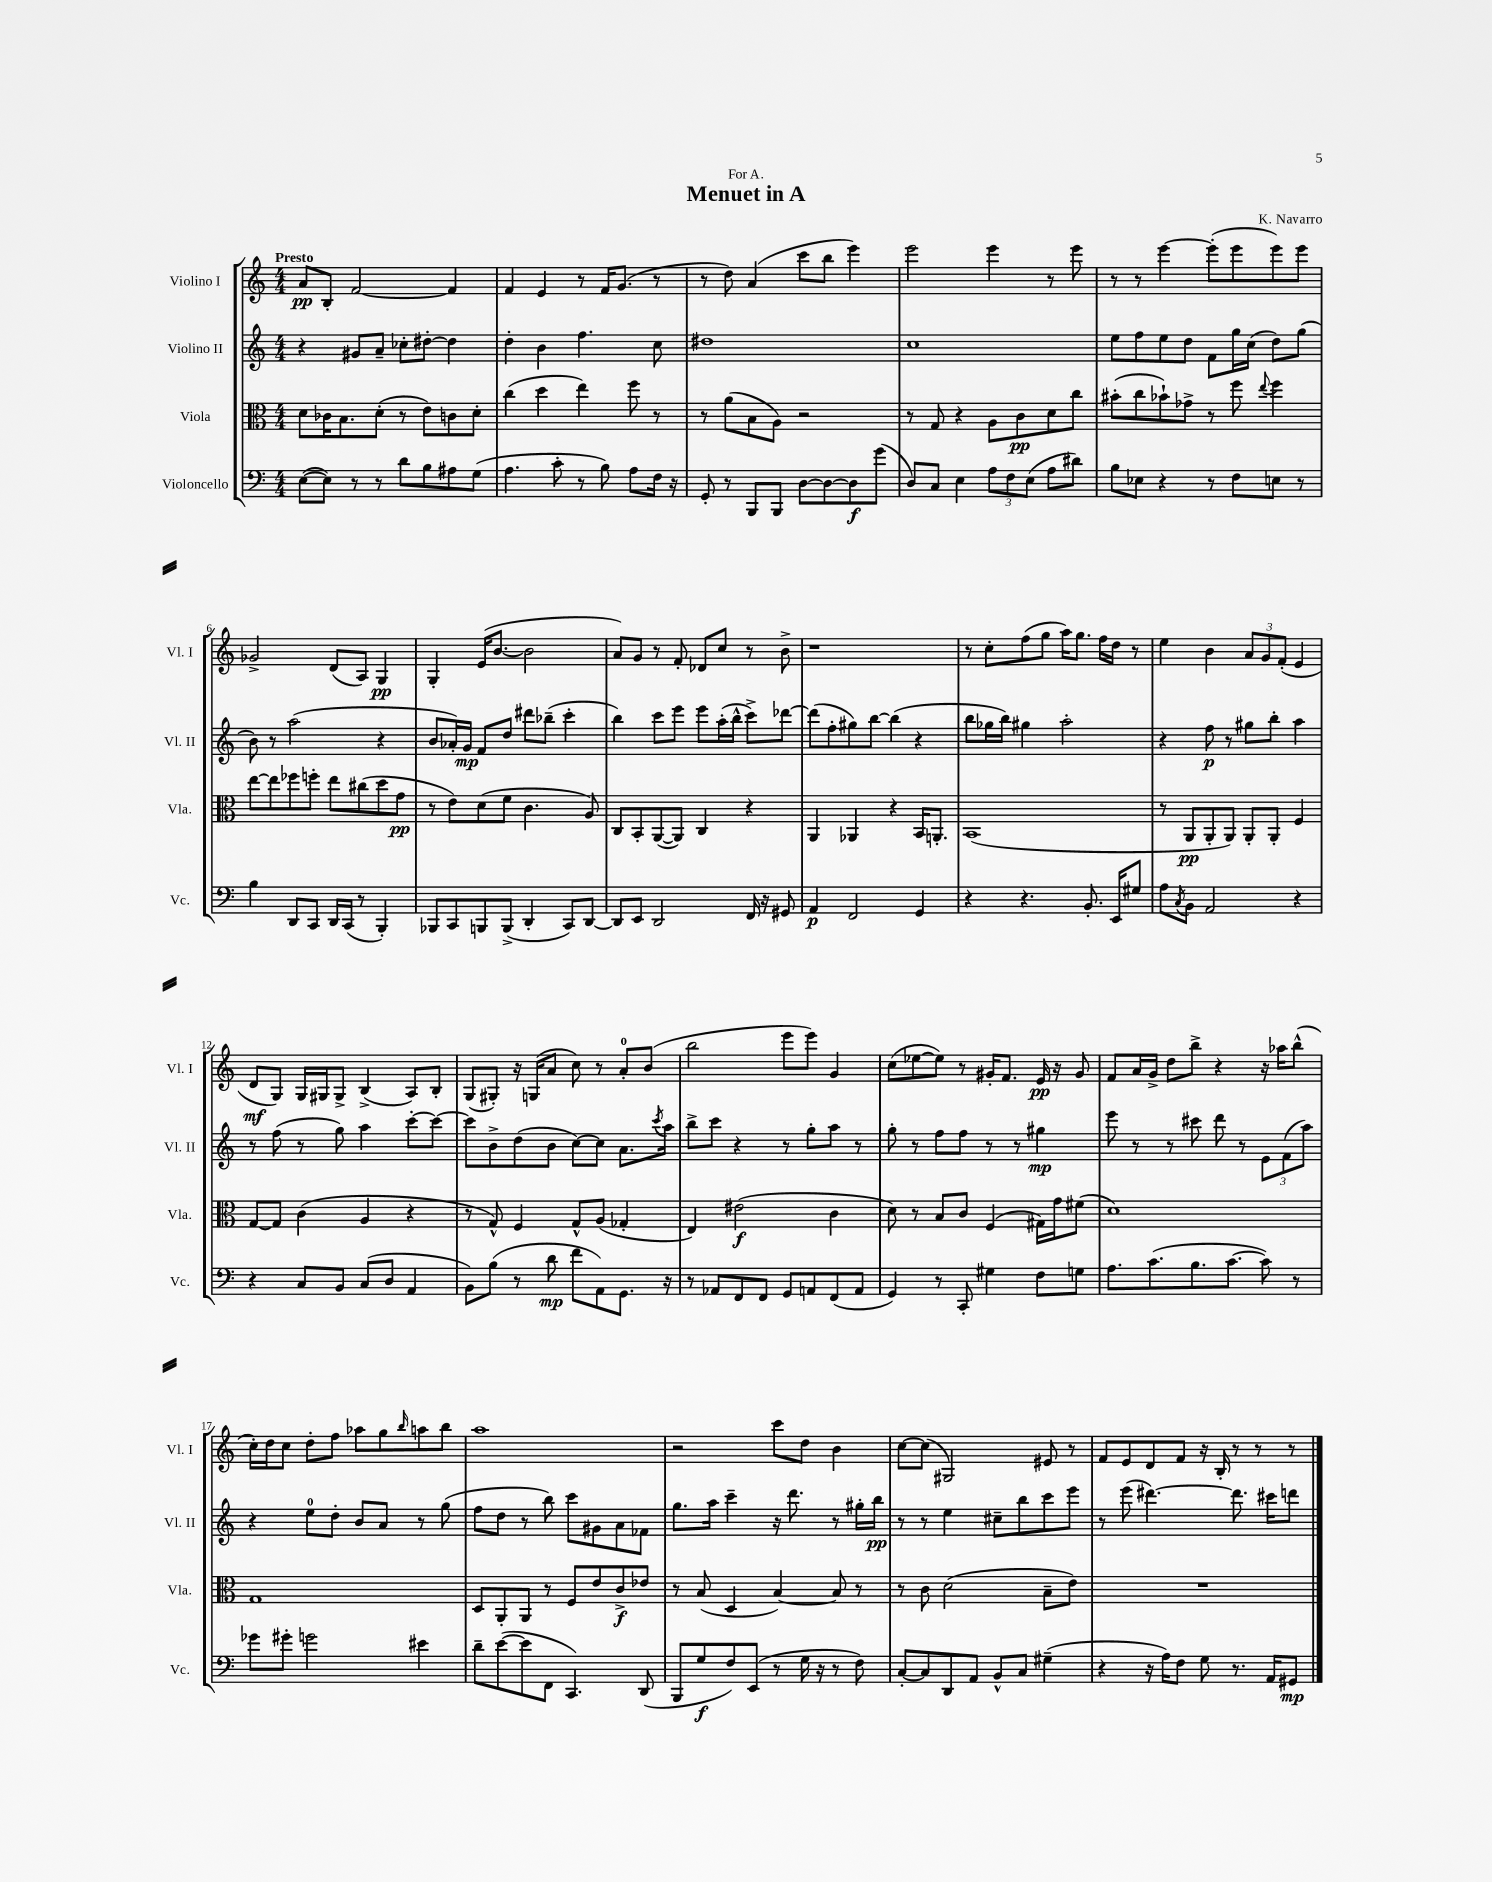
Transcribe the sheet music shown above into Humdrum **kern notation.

**kern	**kern	**kern	**kern
*staff4	*staff3	*staff2	*staff1
*clefF4	*clefC3	*clefG2	*clefG2
*k[]	*k[]	*k[]	*k[]
*M4/4	*M4/4	*M4/4	*M4/4
([8E	8d	4r	8a
8E])	16c-	.	8B'
.	8.B	.	.
8r	.	8g#	[2f
8r	(8d'	8a~	.
8d	8r	8cc-'	.
8B	8e)	[8dd#'	.
8A#	8c	4dd#]	4f]
(8G	8d'	.	.
=	=	=	=
4.A	(4cc	4dd'	4f
.	4dd	4b	4e
8c'	.	.	.
8r	4ee)	4.ff	8r
8B)	.	.	16f
.	.	.	(8.g
8A	8ff	.	.
16F	8r	8cc	8r
16r	.	.	.
=	=	=	=
8GG'	8r	1dd#	8r
8r	(8a	.	8dd)
8BBB	8B	.	(4a
8BBB	8A)	.	.
[8D	2r	.	8ccc
8D_	.	.	8bb
8D]	.	.	4eee)
(8g	.	.	.
=	=	=	=
8D)	8r	1cc	2eee
8C	8G	.	.
4E	4r	.	.
12A	8A	.	4eee
12F	.	.	.
.	8c	.	.
(12E	.	.	.
8A	8d	.	8r
8d#)	8cc	.	8eee
=	=	=	=
8B	(8b#'	8ee	8r
8E-	8cc	8ff	8r
4r	8b-`)	8ee	[4eee
.	8g-^	8dd	.
8r	8r	8f	(8eee']
8F	8ff	16gg	8eee
.	.	(16cc	.
.	8qqee	.	.
8E	4ff	8dd)	8eee)
8r	.	(8gg	8eee
=	=	=	=
4B	[8ee	8b)	2g-^
.	8ee]	8r	.
8DD	8ff-	(2aa	.
8CC	8ff'	.	.
16DD	8ee	.	(8d
(16CC	.	.	.
8r	(8cc#	.	8A)
4BBB')	8dd	4r	4G
.	8g	.	.
=	=	=	=
8BBB-	8r	8b	4G'
8CC	8e)	16a-')	.
.	.	16g	.
8BBB	(8d	8f	(16e
.	.	.	[8.b
(8BBB^	8f	8dd	.
4DD'	4.c	8ddd#	2b]
.	.	(8bb-~	.
8CC)	.	4ccc'	.
[8DD	8A)	.	.
=	=	=	=
8DD]	8C	4bb)	8a)
8EE	8BB'	.	8g
2DD	([8AA	8ccc	8r
.	8AA])	8eee	8f'
.	4C	8eee	8d-
.	.	(16aa'	8cc
.	.	16bb^^	.
16FF	4r	8ccc^)	8r
16r	.	.	.
8GG#	.	[8ddd-	8b^
=	=	=	=
4AA	4AA	(8ddd-]	1r
.	.	8ff'	.
2FF	4AA-	8gg#)	.
.	.	[8bb	.
.	4r	(4bb]	.
4GG	16BB	4r	.
.	8.AA'	.	.
=	=	=	=
4r	(1BB	8bb	8r
.	.	16gg-	8cc'
.	.	16bb)	.
4.r	.	4gg#	(8ff
.	.	.	8gg
.	.	2aa'	16aa)
.	.	.	8.gg
8.BB'	.	.	.
.	.	.	16ff
16EE	.	.	16dd
8G#	.	.	8r
=	=	=	=
8A	8r	4r	4ee
8qC	.	.	.
8BB	8AA	.	.
2AA	8AA'	8ff	4b
.	8AA)	8r	.
.	8AA'	8gg#	12a
.	.	.	12g
.	8AA'	8bb'	.
.	.	.	(12f'
4r	4F	4aa	4e
=	=	=	=
4r	[8G	8r	8d
.	8G]	(8ff	8G)
8C	(4c	8r	16G
.	.	.	16G#
8BB	.	8gg)	8G#^
(8C	4A	4aa	(4B^
8D	.	.	.
4AA	4r	[8ccc'	8A)
.	.	8ccc_	8B'
=	=	=	=
8BB)	8r	8ccc]	(8G
(8B	8G^^)	8b^	8G#')
8r	4F	(8dd	16r
.	.	.	(16G
8d	.	8b	8a
8f	8G^^	[8cc)	8cc)
8AA)	(8A	8cc]	8r
8.GG	4G-'	8.a	8a'
.	.	.	(8b
.	.	8qccc	.
16r	.	16aa	.
=	=	=	=
8r	4E)	8bb^	2bb
8AA-	.	8ccc	.
8FF	(2e#	4r	.
8FF	.	.	.
8GG	.	8r	8eee
8AA	.	8gg'	8eee)
(8FF	4c	8aa	4g
8AA	.	8r	.
=	=	=	=
4GG)	8d)	8gg'	(8cc
.	8r	8r	[8ee-
8r	8B	8ff	8ee-])
8CC'	8c	8ff	8r
4G#	(4F	8r	16g#'
.	.	.	8.f
.	.	8r	.
8F	16G#)	4gg#	16e
.	16g	.	16r
8G	(8f#	.	8g#
=	=	=	=
8.A	1d)	8eee	8f
.	.	8r	16a
(8.c	.	.	16g^
.	.	8r	8dd
8.B	.	8ccc#	8bb^
.	.	8ddd	4r
[8.c	.	.	.
.	.	8r	.
8c])	.	12e	16r
.	.	.	16aa-
.	.	(12f	.
8r	.	.	(8bb^^
.	.	12aa)	.
=	=	=	=
8g-	1G	4r	16cc')
.	.	.	16dd
8g#'	.	.	8cc
2g	.	8ee	8dd'
.	.	8dd'	8ff
.	.	8b	8aa-
.	.	8a	8gg
.	.	.	16qqbb
4e#	.	8r	8aa
.	.	(8gg	8bb
=	=	=	=
8d~	8D	8ff	1aa
([8e	8AA'	8dd	.
8e]	8AA	8r	.
8FF	8r	8bb)	.
4.CC)	8F	8ccc	.
.	8e	8g#	.
.	8c^	8a	.
(8DD	8e-	8f-	.
=	=	=	=
8BBB	8r	8.gg	2r
8G	(8B	.	.
.	.	16aa	.
8F)	4D	4ccc~	.
(8EE	.	.	.
8r	[4B)	16r	8ccc
.	.	8.ddd	.
16G	.	.	8dd
16r	.	.	.
8r	8B]	8r	4b
8F)	8r	16gg#'	.
.	.	16bb	.
=	=	=	=
[8C'	8r	8r	[8cc
8C]	8c	8r	(8cc]
8DD	(2d	4ee	2G#)
8AA	.	.	.
8BB^^	.	8cc#~	.
8C	.	8bb	.
(4G#~	8B~	8ccc	8e#
.	8e)	8eee	8r
=	=	=	=
4r	1r	8r	8f
.	.	(8eee	8e
16r	.	[4.ddd#)	8d
16A)	.	.	.
8F	.	.	8f
8G	.	.	16r
.	.	.	16B'
8.r	.	8.ddd#]	8r
.	.	.	8r
16AA	.	16ccc#	.
8GG#	.	8ddd	8r
==	==	==	==
*-	*-	*-	*-
